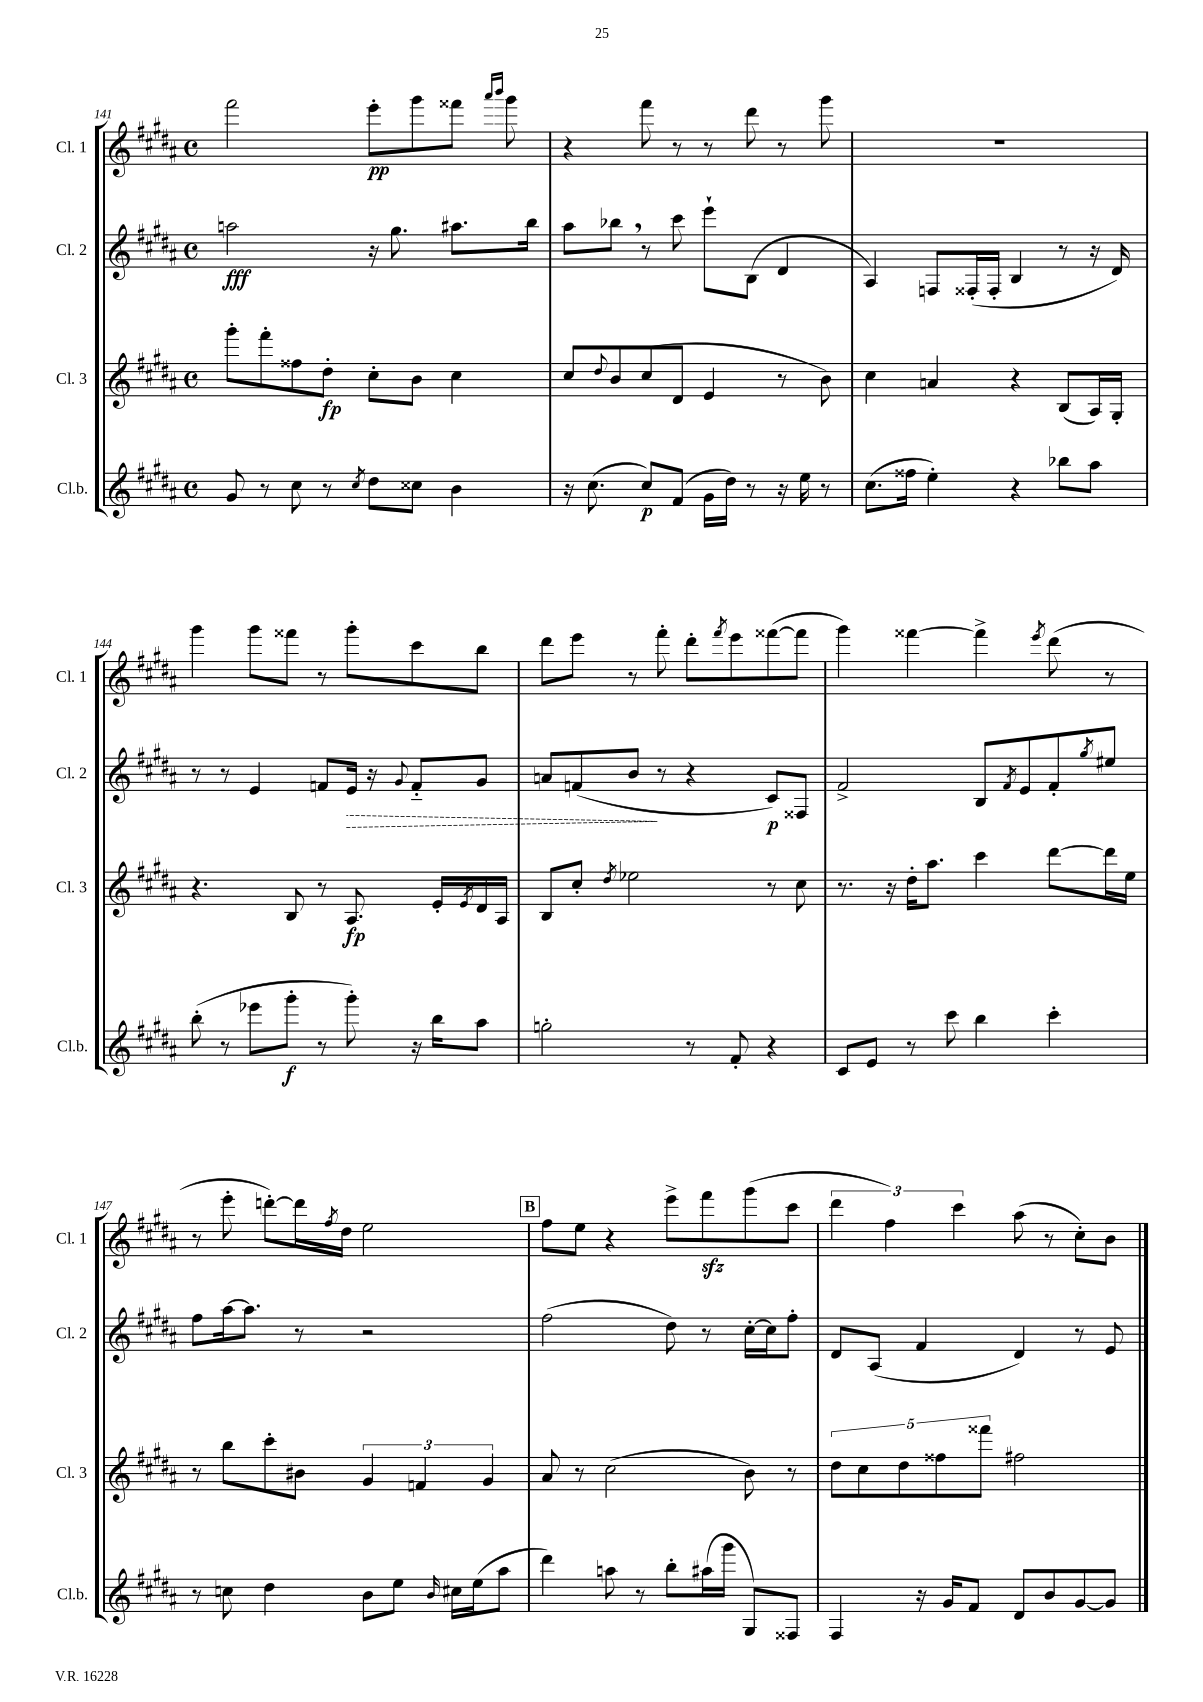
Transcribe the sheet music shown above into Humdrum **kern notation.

**kern	**kern	**kern	**kern
*staff4	*staff3	*staff2	*staff1
*clefG2	*clefG2	*clefG2	*clefG2
*k[f#c#g#d#a#]	*k[f#c#g#d#a#]	*k[f#c#g#d#a#]	*k[f#c#g#d#a#]
*M4/4	*M4/4	*M4/4	*M4/4
*met(c)	*met(c)	*met(c)	*met(c)
8g#	8ggg#'	2aa	2fff#
8r	8fff#'	.	.
8cc#	8ff##	.	.
8r	8dd#'	.	.
8qcc#	.	.	.
8dd#	8cc#'	16r	8eee'
.	.	8.gg#	.
8cc##	8b	.	8ggg#
4b	4cc#	8.aa#	8fff##
.	.	.	16qqaaa#
.	.	.	16qqbbb
.	.	.	8ggg#
.	.	16bb	.
=	=	=	=
16r	8cc#	8aa#	4r
(8.cc#	.	.	.
.	8qqdd#	.	.
.	8b	8bb-	.
8cc#)	(8cc#	8r	8fff#
(8f#	8d#	8ccc#	8r
16g#	4e	8eee`	8r
16dd#)	.	.	.
8r	.	(8B	8ddd#
16r	8r	4d#	8r
16ee	.	.	.
8r	8b)	.	8ggg#
=	=	=	=
(8.cc#	4cc#	4A#)	1r
16ff##	.	.	.
4ee')	4a	8F	.
.	.	(16F##'	.
.	.	16F##'	.
4r	4r	4B	.
8bb-	(8B	8r	.
8aa#	16A#)	16r	.
.	16G#'	16d#)	.
=	=	=	=
(8bb'	4.r	8r	4ggg#
8r	.	8r	.
8eee-	.	4e	8ggg#
8ggg#'	8B	.	8fff##
8r	8r	8f	8r
8ggg#')	8.A#	16e	8ggg#'
.	.	16r	.
.	.	8qqg#	.
16r	.	8f'~	8ccc#
16bb	16e'	.	.
.	8qe	.	.
8aa#	16d#	8g#	8bb
.	16A#	.	.
=	=	=	=
2gg'	8B	8a	8ddd#
.	8cc#'	(8f	8eee
.	8qdd#	.	.
.	2ee-	8b	8r
.	.	8r	8fff#'
8r	.	4r	8ddd#'
.	.	.	8qfff#
8f#'	.	.	8eee
4r	8r	8c#)	([8fff##
.	8cc#	8F##	8fff##]
=	=	=	=
8c#	8.r	2f#^	4ggg#)
8e	.	.	.
.	16r	.	.
8r	16dd#'	.	[4fff##
.	8.aa#	.	.
8ccc#	.	.	.
4bb	4ccc#	8B	4fff##^]
.	.	8qf#	.
.	.	8e	.
.	.	.	8qeee
4ccc#'	[8ddd#	8f#'	(8ddd#
.	.	8qgg#	.
.	16ddd#]	8ee#	8r
.	16ee	.	.
=	=	=	=
8r	8r	8ff#	8r
8cc	8bb	[16aa#	8eee'
.	.	8.aa#]	.
4dd#	8ccc#'	.	[8ddd')
.	8b#	8r	16ddd]
.	.	.	8qff#
.	.	.	16dd#
8b	6g#	2r	2ee
8ee	.	.	.
.	6f	.	.
16qqb	.	.	.
16cc#	.	.	.
(16ee	.	.	.
.	6g#	.	.
8aa#	.	.	.
=	=	=	=
4ddd#)	8a#	(2ff#	8ff#
.	8r	.	8ee
8aa	(2cc#	.	4r
8r	.	.	.
8bb'	.	8dd#)	8eee^
(16aa#	.	8r	8fff#
16ggg#	.	.	.
8G#)	8b)	[16cc#'	(8ggg#
.	.	16cc#]	.
8F##	8r	8ff#'	8ccc#
=	=	=	=
4F#	10dd#	8d#	6ddd#
.	10cc#	.	.
.	.	(8A#	.
.	.	.	6ff#)
.	10dd#	.	.
16r	.	4f#	.
.	10ff##	.	.
16g#	.	.	.
.	.	.	6ccc#
8f#	.	.	.
.	10fff##	.	.
8d#	2ff#	4d#)	(8aa#
8b	.	.	8r
[8g#	.	8r	8cc#')
8g#]	.	8e	8b
==	==	==	==
*-	*-	*-	*-
